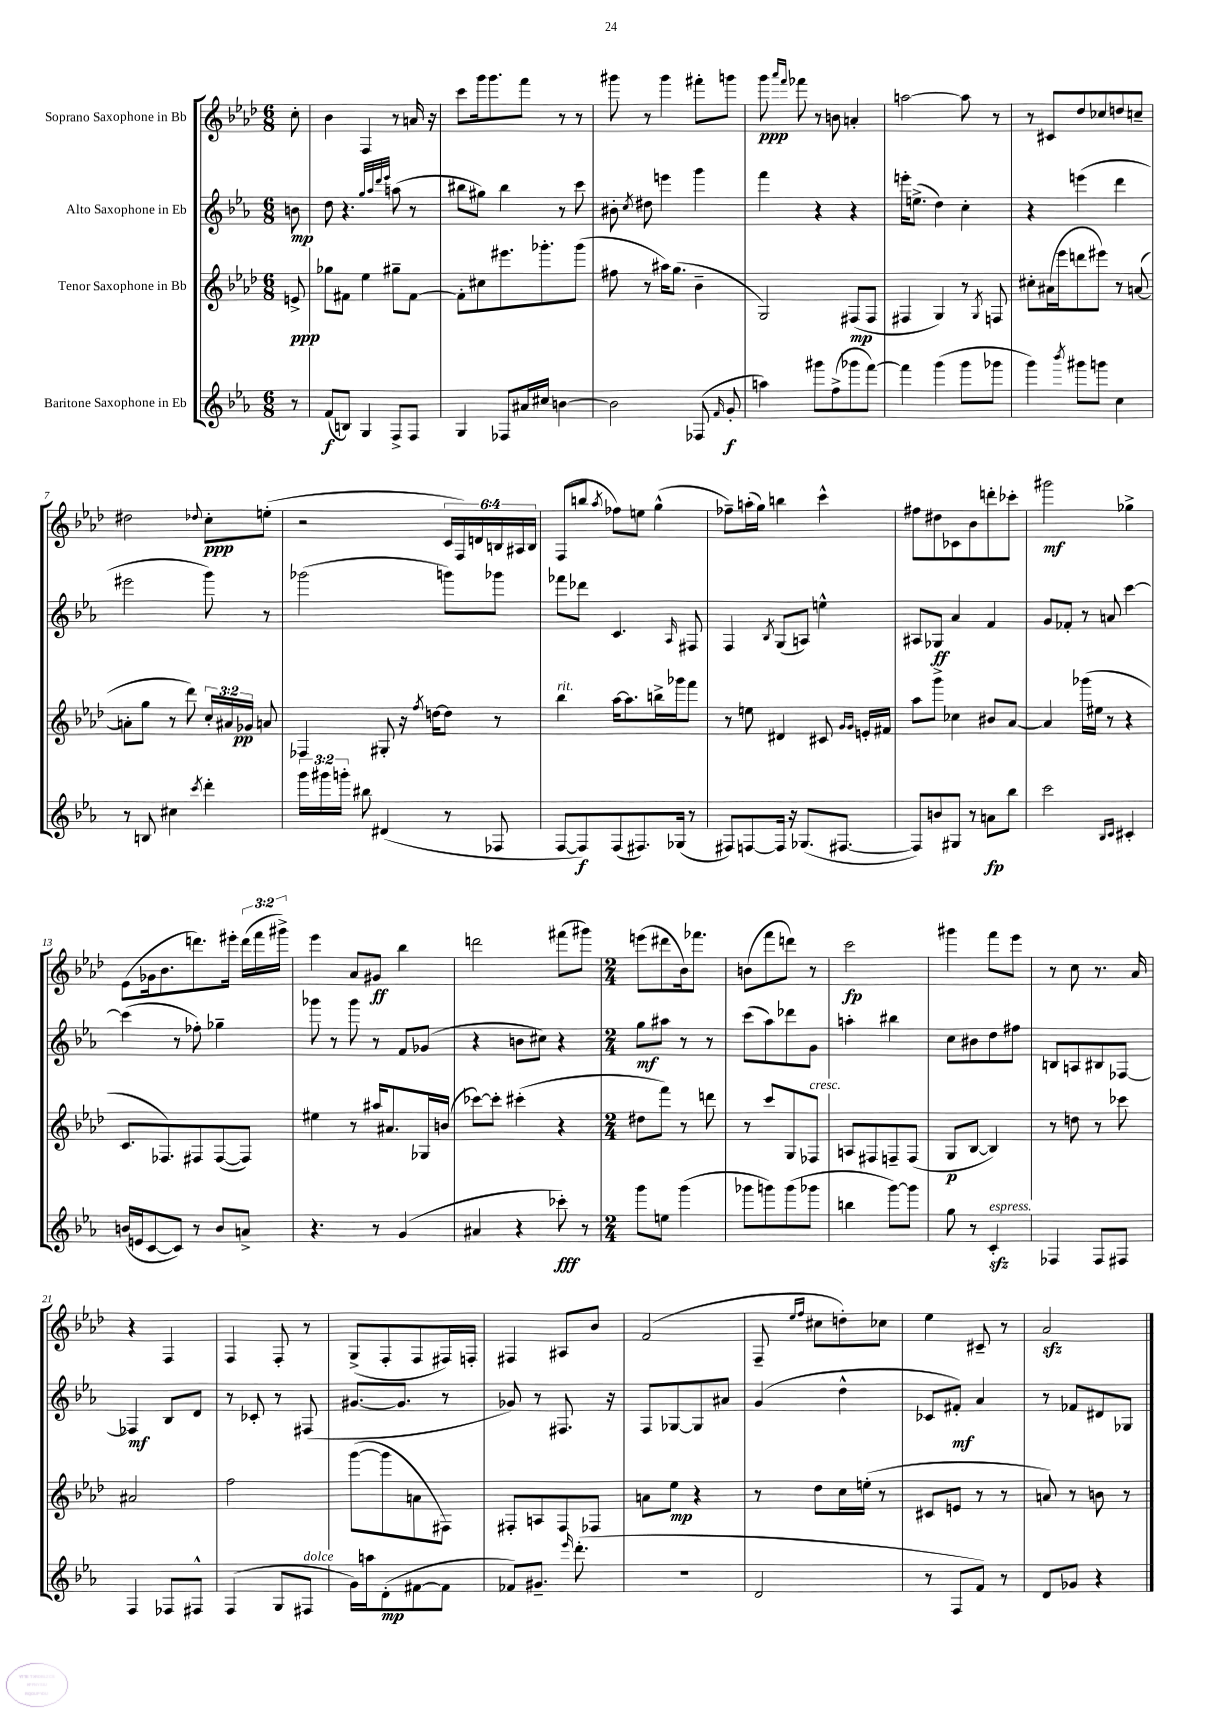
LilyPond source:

<<
\new StaffGroup <<
\new Staff = "s0" \with { instrumentName = "Soprano Saxophone in Bb" } {
    \clef treble \key aes \major \numericTimeSignature \time 6/8 \override Staff.TupletNumber.text = #tuplet-number::calc-fraction-text \partial 8
    \autoBeamOff c''8-. |
    bes'4 f4 r8 a'16 r16 |
    c'''8[ g'''16 g'''8. f'''8] r8 r8 |
    gis'''8 r8 gis'''4 fis'''8[-. g'''8] |
    g'''8\ppp \grace { aes'''16[ f'''16] } fes'''8 r8 b'8 a'4-. |
    a''2~ a''8 r8 |
    r8 cis'8[ des''8 ces''8 d''8 c''8]-- |
    dis''2 \appoggiatura { des''8 } c''8[-.\ppp e''8]-.( |
    r2 \tuplet 6/4 { c'16[ f16) d'16 b16 ais16 b16] } |
    f8[( b''8] \acciaccatura { aes''8 } fes''8[) e''8] g''4-^( |
    fes''8[--) a''16-.( g''16]) b''4 c'''4-^ |
    fis''8[ dis''8 ces'8 bes'8 d'''8-. ces'''8]-. |
    gis'''2\mf ges''4-> |
    ees'8[( ges'16 bes'8. d'''8.) eis'''16]-. \tuplet 3/2 { d'''16[( f'''16 gis'''16]->) } |
    ees'''4 aes'8[ gis'8]\ff bes''4 |
    d'''2 fis'''8[( gis'''8]) |
    \numericTimeSignature \time 2/4 e'''8[( dis'''8 bes'16) fes'''8.] |
    b'8[( f'''8 d'''8]) r8 |
    c'''2\fp |
    gis'''4 f'''8[ ees'''8] |
    r8 c''8 r8. aes'16 |
    r4 f4 |
    f4 f8-. r8 |
    g8[->( f8-. f8 fis16) f16]-. |
    fis4 ais8[ bes'8] |
    f'2( |
    f8-- \grace { ees''16[ f''16] } cis''8[ d''8-.) ces''8] |
    ees''4 cis'8-- r8 |
    aes'2\sfz \bar "|." |
}
\new Staff = "s1" \with { instrumentName = "Alto Saxophone in Eb" } {
    \clef treble \key ees \major \numericTimeSignature \time 6/8 \partial 8
    \autoBeamOff b'8\mp |
    d''8 r4. \grace { g''32[ aes''32 d'''32 ees'''32] } a''8( r8 |
    bis''8[ gis''8]) bis''4 r8 c'''8 |
    bis'8-. \acciaccatura { c''8 } dis''8 e'''4 g'''4 |
    f'''4 r4 r4 |
    e'''16[-. e''8.]->( d''4) c''4-. |
    r4 e'''4( d'''4 |
    eis'''2 g'''8) r8 |
    ges'''2( g'''8[) ges'''8] |
    fes'''8[ des'''8] c'4. \grace { aes16 } fis8 |
    f4 \acciaccatura { bes8 } g8[( a8]) e''4-^ |
    ais8[ ges8]\ff aes'4 f'4 |
    g'8[ fes'8]-. r8 a'8 c'''4~ |
    c'''4( r8 fes''8-.) ges''4-- |
    ges'''8 r8 ges'''8 r8 f'8[ ges'8]( |
    r4 b'8[ cis''8]) r4 |
    \numericTimeSignature \time 2/4 g''8[\mf ais''8] r8 r8 |
    c'''8[( aes''8) des'''8 g'8] |
    a''4-. bis''4 |
    c''8[ bis'8 d''8 fis''8] |
    b8[ a8 bis8 fes8]~ |
    fes4\mf bes8[ d'8] |
    r8 ces'8-. r8 fis8( |
    gis'8.[~ gis'8.] r8 |
    ges'8) r8 fis8. r16 |
    f8[ ges8~ ges8 ais'8] |
    g'4( d''4-^ |
    ces'8[ fis'8]-.\mf) aes'4 |
    r8 fes'8[ dis'8 ges8] \bar "|." |
}
\new Staff = "s2" \with { instrumentName = "Tenor Saxophone in Bb" } {
    \clef treble \key aes \major \numericTimeSignature \time 6/8 \override Staff.TupletNumber.text = #tuplet-number::calc-fraction-text \partial 8
    \autoBeamOff e'8->\ppp |
    ges''8[ fis'8] ees''4 gis''8[-- fis'8]~ |
    fis'8[-. cis''8 eis'''8. ges'''8.-. ges'''8]( |
    fis''8 r8 ais''16[) g''8.]( bes'4-- |
    g2) fis8[\mp( fis8] |
    fis4 g4) r8 \acciaccatura { g8 } f8 |
    cis''8[-. ais'16( ees'''16 d'''8 eis'''8]) r8 a'8~( |
    a'8[-. g''8] r8 des'''8) \tuplet 3/2 { c''16[-. ais'16 ges'16]\pp } a'8 |
    fes4 gis8-. r16 \acciaccatura { f''8 } d''16[~ d''8] r8 |
    bes''4^\markup { \italic "rit." } aes''16[~ aes''8. b''16-> ges'''16 f'''8] |
    r8 e''8 dis'4 cis'8 \grace { g'16[ g'16] } e'16[-. fis'16] |
    aes''8[ g'''8]-> ces''4 bis'8[ aes'8]~ |
    aes'4 ges'''16[( eis''16] r8 r4 |
    c'8.[ fes8.) fis8 fis8~( fis8]) |
    eis''4 r8 ais''16[ ais'8. ges16 b'16]( |
    ces'''8[~) ces'''8]-. cis'''4-.( r4 |
    \numericTimeSignature \time 2/4 dis''8[ f'''8]) r8 d'''8 |
    r8 c'''8[ g8 fes8]^\markup { \italic "cresc." } |
    a8[ fis8 f8-- f8]( |
    g8[\p bes8]~ bes4) |
    r8 d''8 r8 ces'''8 |
    ais'2 |
    f''2 |
    g'''8[~( g'''8 a'8 fis8]) |
    fis8[-. a8 fis8 fes8] |
    a'8[ ees''8]\mp r4 |
    r8 des''8[ c''16 e''16]-.( r8 |
    cis'8[ e'8] r8 r8 |
    a'8) r8 b'8 r8 \bar "|." |
}
\new Staff = "s3" \with { instrumentName = "Baritone Saxophone in Eb" } {
    \clef treble \key ees \major \numericTimeSignature \time 6/8 \override Staff.TupletNumber.text = #tuplet-number::calc-fraction-text \partial 8
    \autoBeamOff r8 |
    f'8[\f( b8]) g4 f8[-> f8] |
    g4 fes8[ ais'16 cis''16] b'4~ |
    b'2 fes8( \grace { f'16 } g'8-.\f |
    a''4) gis'''8[ f''8->( ges'''8 f'''8]~) |
    f'''4 g'''4( g'''8[ ges'''8] |
    g'''4) \acciaccatura { bes'''8 } gis'''8[ g'''8] c''4 |
    r8 b8 cis''4 \acciaccatura { c'''8 } d'''4-. |
    \tuplet 3/2 { g'''16[ gis'''16 g'''16]-. } bis''8 dis'4( r8 fes8 |
    f8[~ f8\f) f8( fis8.) ges16]( r8 |
    fis8[) f8~ f16] r16 ges8.[( fis8.]~ |
    fis8[) b'8 gis8] r8 a'8[\fp bes''8] |
    c'''2 \grace { bes16[ c'16] } cis'4-. |
    b'16[( e'16 c'8~ c'8]) r8 b'8[ a'8]-> |
    r4. r8 g'4( |
    ais'4 r4 ces'''8-.\fff) r8 |
    \numericTimeSignature \time 2/4 g'''8[ e''8] g'''4( |
    ges'''8[ g'''8) g'''8( ges'''8] |
    b''4 g'''8[~) g'''8] |
    g''8 r8 c'4-.\sfz^\markup { \italic "espress." } |
    fes4 fes8[ fis8] |
    f4 fes8[ fis8]-^ |
    f4( g8[ fis8]^\markup { \italic "dolce" } |
    g'16[) a''16 d'8-.\mp( fis'8~ fis'8] |
    fes'8[) gis'8.]-- \grace { ees'''16 } d'''8.-.( |
    R2 |
    d'2 |
    r8 f8[ f'8]) r8 |
    d'8[ ges'8] r4 \bar "|." |
}
>>
>>
